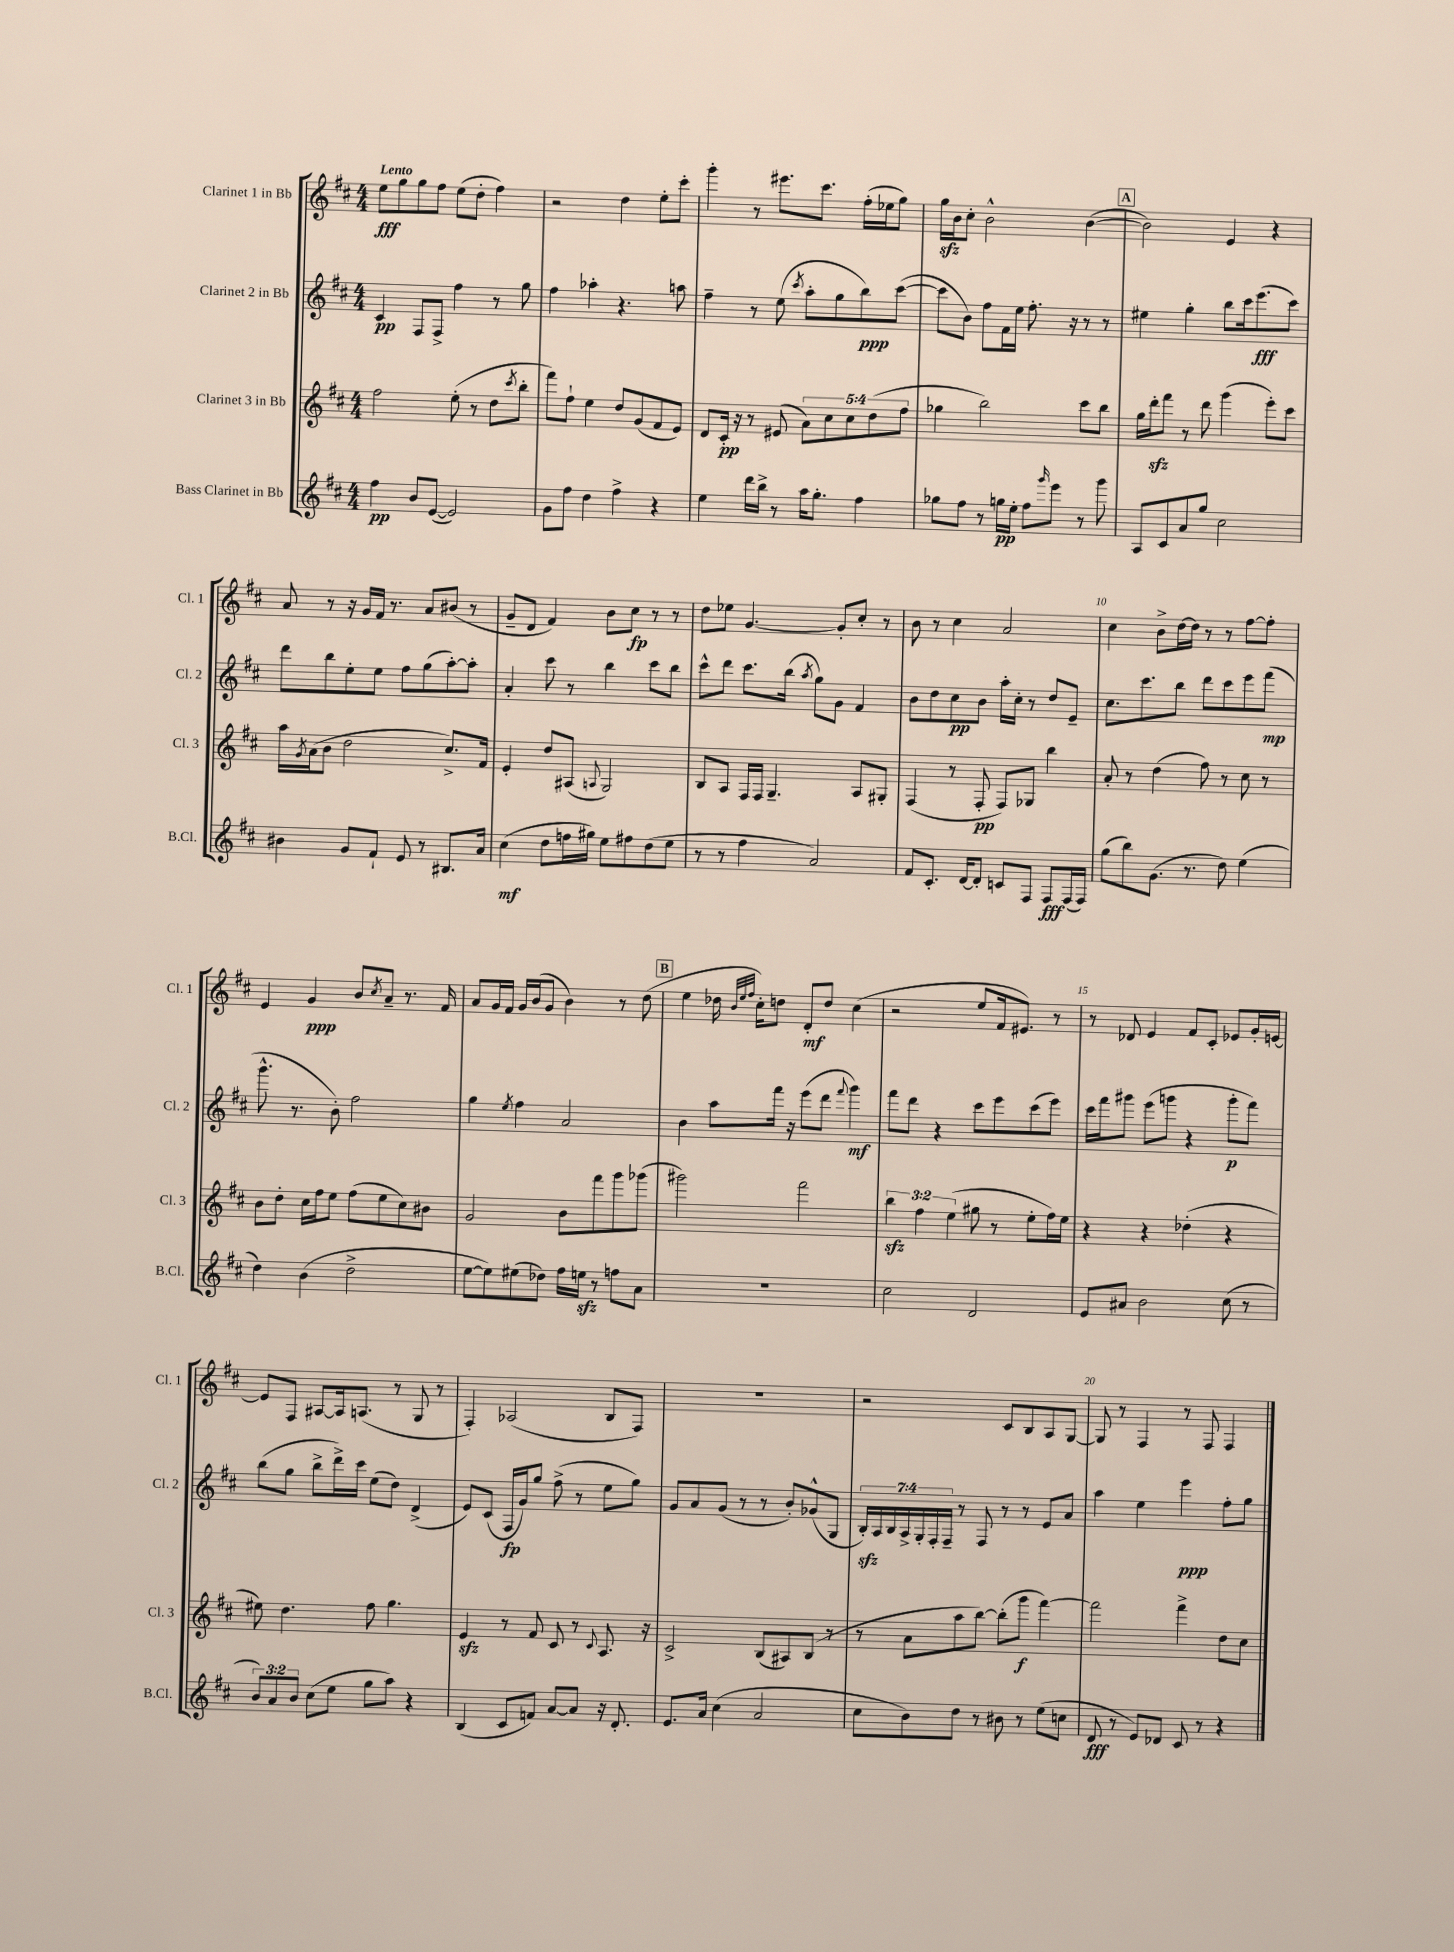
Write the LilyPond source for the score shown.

<<
\new StaffGroup <<
\new Staff = "s0" \with { instrumentName = "Clarinet 1 in Bb" shortInstrumentName = "Cl. 1" } {
    \clef treble \key d \major \numericTimeSignature \time 4/4 \tempo "Lento"
    e''8\fff g''8 g''8 fis''8 e''8( d''8-. fis''4) |
    r2 d''4 e''8-. cis'''8-. |
    g'''4-. r8 eis'''8. cis'''8. fis''16-.( ees''16 g''8) |
    g''16\sfz b'16 cis''8-. b'2-^ b'4~( |
    \mark \markup { \box "A" } b'2) e'4 r4 |
    a'8 r8 r16 g'16 fis'16 r8. a'8 bis'8( r8 |
    g'8-- d'8 fis'4) b'8 cis''8\fp r8 r8 |
    d''8 ees''8 g'4.~ g'8-. cis''8-. r8 |
    b'8 r8 cis''4 a'2 |
    cis''4 b'8-> d''16~ d''16 r8 r8 fis''8~ fis''8-. |
    e'4 g'4\ppp b'8 \acciaccatura { cis''8 } a'8-- r8. fis'16 |
    a'8 g'16 fis'16 g'16 b'16( g'8 b'4) r8 d''8( |
    \mark \markup { \box "B" } e''4 des''16 \grace { b'32 e''32 fis''32 } cis''16-.) d''8 d'8-.\mf d''8 cis''4( |
    r2 e''8 fis'16 eis'8.) r8 |
    r8 des'8 e'4 fis'8 cis'8-. ees'8 g'16-. e'16~ |
    e'8 fis8 ais8~ ais16 a8.( r8 g8 r8 |
    fis4-.) aes2( b8 fis8) |
    R1 |
    r2 cis'8 b8 a8 g8~ |
    g8 r8 fis4 r8 fis8 fis4 \bar "|." |
}
\new Staff = "s1" \with { instrumentName = "Clarinet 2 in Bb" shortInstrumentName = "Cl. 2" } {
    \clef treble \key d \major \numericTimeSignature \time 4/4 \override Staff.TupletNumber.text = #tuplet-number::calc-fraction-text
    cis'4\pp fis8 fis8-> fis''4 r8 g''8 |
    fis''4 aes''4-. r4. a''8 |
    fis''4-- r8 e''8( \acciaccatura { cis'''8 } a''8-. g''8 b''8\ppp) cis'''8~( |
    cis'''8 b'8) fis''8 fis'16 e''16 fis''8.-. r16 r8 r8 |
    \mark \markup { \box "A" } eis''4 g''4-. b''8 cis'''16 e'''8.\fff( cis'''8) |
    d'''8 b''8 e''8-. e''8 fis''8 g''8( a''8~-.) a''8-. |
    a'4-. cis'''8 r8 b''4 cis'''8 b''8 |
    cis'''8-^ d'''8 cis'''8. b''16( \acciaccatura { a''8 } g''8) g'8 fis'4 |
    b'8 d''8 cis''8\pp b'8 a''16-. cis''16-. r8 d''8 e'8-- |
    cis''8. cis'''8. b''8 d'''8 cis'''8 e'''8 fis'''8\mp( |
    g'''8.-^ r8. b'8-.) fis''2 |
    g''4 \acciaccatura { e''8 } fis''4 a'2 |
    \mark \markup { \box "B" } b'4 a''8 fis'''16 r16 e'''8( d'''8 \appoggiatura { fis'''8 } g'''4\mf) |
    fis'''8 d'''8 r4 cis'''8 e'''8 cis'''8( e'''8) |
    cis'''16 fis'''16 gis'''8 e'''8( g'''8 r4 g'''8-.\p fis'''8) |
    b''8( g''8 b''8-> d'''16->) cis'''16 e''8( d''8) d'4->( |
    e'8) cis'8( fis16\fp g'16) g''8 fis''8->( r8 e''8 g''8) |
    g'8 a'8 g'8( r8 r8 b'8-.) ges'8-^( g8 |
    \tuplet 7/4 { b16-.\sfz) a16 b16 a16-> g16-. fis16-. fis16-- } r8 fis8 r8 r8 e'8 a'8 |
    a''4 e''4 e'''4\ppp fis''8-. g''8 \bar "|." |
}
\new Staff = "s2" \with { instrumentName = "Clarinet 3 in Bb" shortInstrumentName = "Cl. 3" } {
    \clef treble \key d \major \numericTimeSignature \time 4/4 \override Staff.TupletNumber.text = #tuplet-number::calc-fraction-text
    fis''2 e''8-.( r8 d''8 \acciaccatura { cis'''8 } b''8-. |
    fis'''8) fis''8-! e''4 d''8 g'8( fis'8 e'8) |
    d'8 cis'16-.\pp r16 r8 eis'8( \tuplet 5/4 { a'8) cis''8 cis''8 d''8( fis''8 } |
    ges''4 b''2) cis'''8 b''8 |
    \mark \markup { \box "A" } g''16 d'''16-.\sfz fis'''8 r8 d'''8 g'''4( e'''8-.) cis'''8 |
    a''16 \acciaccatura { g'8 } a'16( b'8 d''2 cis''8.->) fis'16 |
    e'4-. d''8 ais8( \appoggiatura { a8 } g2) |
    b8 a8 fis16 fis16 g4.-- a8 gis8-. |
    fis4( r8 fis8-.\pp fis8) ges8 b''4 |
    a'8-. r8 d''4( fis''8) r8 cis''8 r8 |
    b'8 d''8-. cis''16 fis''16 e''8 fis''8( e''8 cis''8) bis'8 |
    g'2 b'8 fis'''8 g'''8 ges'''8( |
    \mark \markup { \box "B" } gis'''2) fis'''2 |
    \tuplet 3/2 { b''4\sfz fis''4 e''4( } gis''8 r8 e''8-. fis''16) e''16 |
    r4 r4 des''4-.( r4 |
    eis''8) d''4. fis''8 g''4. |
    e'4\sfz r8 fis'8 cis'8 r8 \appoggiatura { cis'8 } a8. r16 |
    cis'2-> b8( ais8) b8( r8 |
    r8 a'8 a''8 b''8~) b''8-.( g'''8\f fis'''4~) |
    fis'''2 fis'''4-> d''8 cis''8 \bar "|." |
}
\new Staff = "s3" \with { instrumentName = "Bass Clarinet in Bb" shortInstrumentName = "B.Cl." } {
    \clef treble \key d \major \numericTimeSignature \time 4/4 \override Staff.TupletNumber.text = #tuplet-number::calc-fraction-text
    fis''4\pp b'8 e'8~( e'2) |
    g'8 fis''8 d''4 fis''4-> r4 |
    e''4 d'''16 b''16-> r8 a''16 g''8.-. fis''4 |
    ges''8 fis''8 r8 g''16\pp e''16-. fis''8 \grace { g'''16 } e'''8 r8 g'''8 |
    \mark \markup { \box "A" } a8 cis'8 a'8 g''8 cis''2 |
    bis'4 g'8 fis'8-! e'8 r8 bis8. a'16 |
    cis''4\mf( d''8 f''16 gis''16) e''8 fis''8 d''8( e''8 |
    r8 r8 fis''4 a'2) |
    fis'8 cis'8.-. d'16~ d'8-. c'8 fis8 fis8\fff fis16( fis16) |
    g''8( b''8) g'8.( r8. d''8) e''4( |
    d''4) b'4( d''2-> |
    e''8~ e''8) eis''8( des''8) fis''16 e''16\sfz r8 f''8 a'8 |
    \mark \markup { \box "B" } R1 |
    cis''2 d'2 |
    e'8 ais'8 b'2 cis''8( r8 |
    \tuplet 3/2 { b'8) a'8 b'8 } cis''8( e''8 g''8 a''8) r4 |
    b4( cis'8 f'8) a'8~ a'8 r16 d'8.-. |
    e'8. a'16 cis''4( a'2 |
    cis''8 b'8) d''8 r8 bis'8 r8 e''8( c''8 |
    d'8\fff r8 e'8) des'8 cis'8 r8 r4 \bar "|." |
}
>>
>>
\layout { \context { \Score \override BarNumber.break-visibility = ##(#f #t #t) barNumberVisibility = #(every-nth-bar-number-visible 5) } }
